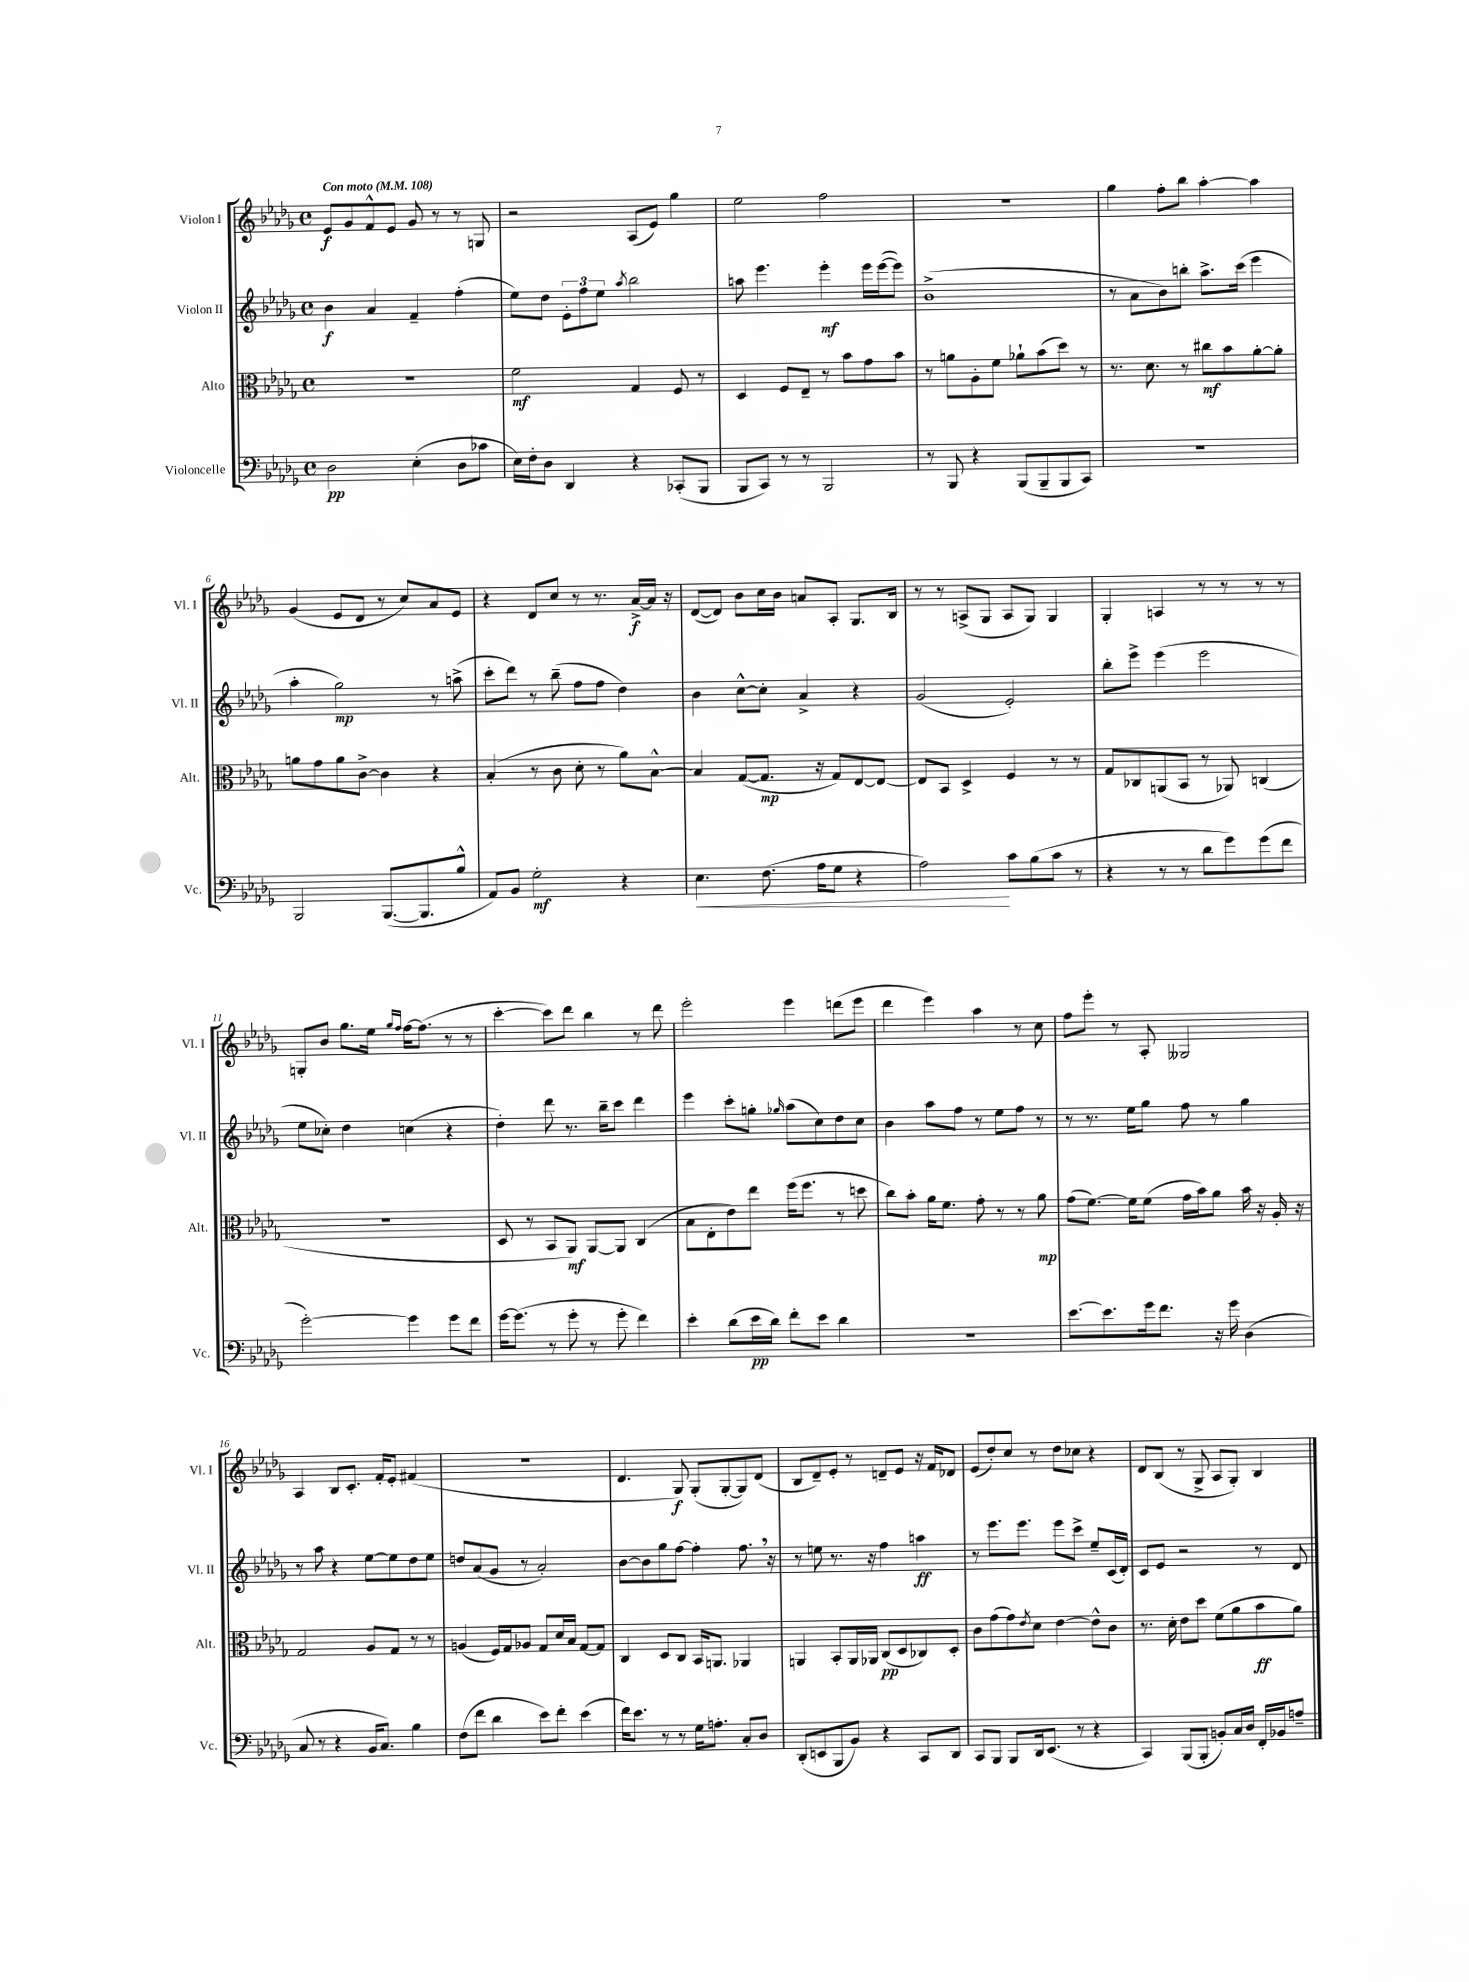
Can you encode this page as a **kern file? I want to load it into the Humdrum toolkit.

**kern	**dynam	**kern	**dynam	**kern	**dynam	**kern	**dynam
*part4	*part4	*part3	*part3	*part2	*part2	*part1	*part1
*staff4	*staff4	*staff3	*staff3	*staff2	*staff2	*staff1	*staff1
*I"Violoncelle	*	*I"Alto	*	*I"Violon II	*	*I"Violon I	*
*I'Vc.	*	*I'Alt.	*	*I'Vl. II	*	*I'Vl. I	*
*clefF4	*	*clefC3	*	*clefG2	*	*clefG2	*
*k[b-e-a-d-g-]	*	*k[b-e-a-d-g-]	*	*k[b-e-a-d-g-]	*	*k[b-e-a-d-g-]	*
*M4/4	*	*M4/4	*	*M4/4	*	*M4/4	*
*met(c)	*	*met(c)	*	*met(c)	*	*met(c)	*
*MM108	*	*MM108	*	*MM108	*	*MM108	*
=1	=1	=1	=1	=1	=1	=1	=1
!	!	!	!	!	!	!LO:TX:a:B:t=Con moto	!
2D-\	pp	1r	.	4b-\	f	8e-/L	f
.	.	.	.	.	.	8g-/	.
.	.	.	.	4a-/	.	8f^^/	.
.	.	.	.	.	.	8e-/J	.
(4E-'\	.	.	.	4f~/	.	8g-/	.
.	.	.	.	.	.	8r	.
8D-\L	.	.	.	(4ff'\	.	8r	.
8c-X\J	.	.	.	.	.	8Gn/	.
=2	=2	=2	=2	=2	=2	=2	=2
16E-\LL)	.	2f\	mf	8ee-\L)	.	2r	.
16F'\J	.	.	.	.	.	.	.
8D-\J	.	.	.	8dd-\J	.	.	.
4DD-/	.	.	.	12e-'\L	.	.	.
.	.	.	.	12ff\	.	.	.
.	.	.	.	12ee-\J	.	.	.
.	.	.	.	8qaa-/	.	.	.
4r	.	4G-/	.	2bb-\	.	(8A-/L	.
.	.	.	.	.	.	8e-/J)	.
(8CC-X'/L	.	8F/	.	.	.	4gg-\	.
8BBB-/J	.	8r	.	.	.	.	.
=3	=3	=3	=3	=3	=3	=3	=3
8BBB-/L	.	4D-/	.	8aan\	.	2ee-\	.
8CC/J)	.	.	.	4.eee-\	.	.	.
8r	.	8F/L	.	.	.	.	.
8r	.	8E-~/J	.	.	.	.	.
2BBB-/	.	8r	.	4eee-'\	mf	2ff\	.
.	.	8b-\L	.	.	.	.	.
.	.	8g-\	.	16eee-\LL	.	.	.
.	.	.	.	([16eee-\J	.	.	.
.	.	8b-\J	.	8eee-\J])	.	.	.
=4	=4	=4	=4	=4	=4	=4	=4
8r	.	8r	.	(1b-^	.	1r	.
8BBB-/	.	8an\L	.	.	.	.	.
4r	.	8A-'\	.	.	.	.	.
.	.	8f\J	.	.	.	.	.
(8BBB-/L	.	8a-X`\L	.	.	.	.	.
8BBB-~/	.	(8b-\	.	.	.	.	.
8BBB-/	.	8dd-\J)	.	.	.	.	.
8CC/J)	.	8r	.	.	.	.	.
=5	=5	=5	=5	=5	=5	=5	=5
1r	.	8.r	.	8r	.	4gg-\	.
.	.	.	.	8a-\L	.	.	.
.	.	8.d-\	.	.	.	.	.
.	.	.	.	8b-\)	.	8ff'\L	.
.	.	8r	.	8bbn'\J	.	8bb-\J	.
.	.	8cc#X\L	mf	8.aa-^\L	.	[4aa-'\	.
.	.	8b-\	.	.	.	.	.
.	.	.	.	(16ccc\Jk	.	.	.
.	.	[8a-'\	.	4eee-\	.	4aa-\]	.
.	.	8a-'\J]	.	.	.	.	.
!!LO:LB:g=z
=6	=6	=6	=6	=6	=6	=6	=6
2BBB-/	.	8an\L	.	4aa-'\	.	(4g-/	.
.	.	8g-\	.	.	.	.	.
.	.	8a\	.	2gg-\)	mp	8e-/L	.
.	.	[8c^\J	.	.	.	8d-/J	.
([8.BBB-/L	.	4c\]	.	.	.	8r	.
.	.	.	.	.	.	8cc/L)	.
8.BBB-/]	.	.	.	.	.	.	.
.	.	4r	.	8r	.	8a-/	.
8B-^^/J	.	.	.	(8aan^\	.	8e-/J	.
=7	=7	=7	=7	=7	=7	=7	=7
8AA-/L)	.	(4B-'/	.	8ccc'\L	.	4r	.
8BB-/J	.	.	.	8ddd-\J)	.	.	.
2G-'\	mf	8r	.	8r	.	8d-/L	.
.	.	8c\	.	(8bb-~\	.	8cc/J	.
.	.	8d-'\	.	8ff\L	.	8r	.
.	.	8r	.	8ff\J	.	8.r	.
4r	.	8a-\L)	.	4dd-\)	.	.	.
.	.	.	.	.	.	[16a-^/LL	f
.	.	[8B-^^\J	.	.	.	16a-/JJ]	.
.	.	.	.	.	.	16r	.
=8	=8	=8	=8	=8	=8	=8	=8
!	!LO:HP:b	!	!	!	!	!	!
4.E-\	<	4B-/]	.	4b-\	.	([8d-/L	.
.	.	.	.	.	.	8d-/J])	.
.	.	([8G-/L	.	[8cc^^\L	.	8b-\L	.
(8.F\	.	8.G-/J]	mp	8cc'\J]	.	16cc\L	.
.	.	.	.	.	.	16b-\JJ	.
.	.	.	.	4a-^/	.	8an/L	.
16A-\KL	.	16r	.	.	.	.	.
8G-\J	.	8G-/L)	.	.	.	8A-'/J	.
4r	.	[8E-/	.	4r	.	8.G-/L	.
.	.	8E-/J_	.	.	.	.	.
.	.	.	.	.	.	16B-/Jk	.
=9	=9	=9	=9	=9	=9	=9	=9
2A-\)	.	8E-/L]	.	(2g-/	.	8r	.
.	.	8BB-/J	.	.	.	8r	.
.	.	4D-^/	.	.	.	(8An^/L	.
.	.	.	.	.	.	8G-/J	.
8c\L	[	4F/	.	2e-'/)	.	8A/L	.
(8B-\	.	.	.	.	.	8G-/J)	.
8c\J	.	8r	.	.	.	4G-/	.
8r	.	8r	.	.	.	.	.
=10	=10	=10	=10	=10	=10	=10	=10
4r	.	8G-/L	.	8bb-'\L	.	4G-'/	.
.	.	8C-X/	.	8eee-^\J	.	.	.
8r	.	(8AAn/	.	(4eee-\	.	4An/	.
8r	.	8BB-/J	.	.	.	.	.
8d-\L	.	8r	.	2eee-\	.	8r	.
8g-\)	.	8AA-X/)	.	.	.	8r	.
(8g-\	.	(4Cn/	.	.	.	8r	.
8f\J	.	.	.	.	.	8r	.
!!LO:LB:g=z
=11	=11	=11	=11	=11	=11	=11	=11
[2g-'\)	.	1r	.	8ee-\L	.	8Gn'/L	.
.	.	.	.	8cc-X'\J)	.	8b-/J	.
.	.	.	.	4dd-\	.	8.gg-\L	.
.	.	.	.	.	.	16ee-\Jk	.
.	.	.	.	.	.	16qqgg-/LL	.
.	.	.	.	.	.	16qqff/JJ	.
4g-\]	.	.	.	(4ccn\	.	[16ff\KL	.
.	.	.	.	.	.	(8.ff\J]	.
8g-\L	.	.	.	4r	.	8r	.
8f\J	.	.	.	.	.	8r	.
=12	=12	=12	=12	=12	=12	=12	=12
[16g-\KL	.	8D-/	.	4dd-'\)	.	[4ccc'\	.
(8.g-\J]	.	.	.	.	.	.	.
.	.	8r	.	.	.	.	.
8r	.	8BB-/L	.	8ddd-\	.	8ccc\L])	.
8g-'\	.	8AA-/J)	mf	8.r	.	8ddd-\J	.
8r	.	[8AA-/L	.	.	.	4bb-\	.
.	.	.	.	16bb-~\KL	.	.	.
8g-'\	.	8AA-/J]	.	8ccc\J	.	.	.
4f\)	.	(4C/	.	4ddd-\	.	8r	.
.	.	.	.	.	.	8ddd-\	.
=13	=13	=13	=13	=13	=13	=13	=13
4e-'\	.	8B-\L	.	4eee-\	.	2eee-'\	.
.	.	8E-'\	.	.	.	.	.
(8d-\L	.	8e-\)	.	8ccc'\L	.	.	.
16e-\L	pp	8ee-\J	.	8ggn'\J	.	.	.
16d-\JJ)	.	.	.	.	.	.	.
.	.	.	.	16qqgg-X/	.	.	.
8f'\L	.	(16ff\KL	.	(8aa-\L	.	4eee-\	.
.	.	8.ff\J	.	.	.	.	.
8e-\J	.	.	.	8cc\)	.	.	.
4d-\	.	8r	.	8dd-\	.	(8dddn\L	.
.	.	8ddn\	.	8cc\J	.	8eee-\J	.
=14	=14	=14	=14	=14	=14	=14	=14
1r	.	8cc\L)	.	4b-\	.	4ddd-\	.
.	.	8b-'\J	.	.	.	.	.
.	.	16a-\KL	.	8aa-\L	.	4eee-\)	.
.	.	8.f\J	.	.	.	.	.
.	.	.	.	8ff\J	.	.	.
.	.	8g-'\	.	8r	.	4aa-\	.
.	.	8r	.	8ee-\L	.	.	.
.	.	8r	.	8ff\J	.	8r	.
.	.	8a-\	mp	8r	.	8cc\	.
=15	=15	=15	=15	=15	=15	=15	=15
[8.e-\L	.	(8g-\L	.	8r	.	8ff\L	.
.	.	[8.f\J)	.	8.r	.	8eee-'\J	.
8.e-\]	.	.	.	.	.	.	.
.	.	.	.	.	.	8r	.
.	.	16f\KL]	.	16ee-\KL	.	.	.
16g-\k	.	(8f\J	.	8gg-\J	.	8A-'/	.
8.f\J	.	.	.	.	.	.	.
.	.	16g-\LL	.	8ff\	.	2G--X/	.
.	.	16b-\J)	.	.	.	.	.
16r	.	8a-\J	.	8r	.	.	.
16g-\	.	.	.	.	.	.	.
(4D-\	.	16b-\	.	4gg-\	.	.	.
.	.	16r	.	.	.	.	.
.	.	16A-'/	.	.	.	.	.
.	.	16r	.	.	.	.	.
!!LO:LB:g=z
=16	=16	=16	=16	=16	=16	=16	=16
8C/	.	2G-/	.	8r	.	4A-/	.
8r	.	.	.	8aa-\	.	.	.
4r	.	.	.	4r	.	8B-/L	.
.	.	.	.	.	.	8.c'/J	.
16BB-/KL	.	8A-/L	.	[8ee-\L	.	.	.
8.C/J)	.	.	.	.	.	16f'/KL	.
.	.	8G-/J	.	8ee-\]	.	8e-'/J	.
4B-\	.	8r	.	8dd-\	.	(4f#X/	.
.	.	8r	.	8ee-\J	.	.	.
=17	=17	=17	=17	=17	=17	=17	=17
(8F\L	.	(4An/	.	8ddn/L	.	1r	.
8f\J	.	.	.	(8a-/	.	.	.
4d-\	.	16F/LL)	.	8g-/J	.	.	.
.	.	16G-/J	.	.	.	.	.
.	.	8A-X/J	.	8r	.	.	.
8e-\L)	.	8G-/L	.	2a-'/)	.	.	.
8f'\J	.	16d-/L	.	.	.	.	.
.	.	16B-/JJ	.	.	.	.	.
(4e-\	.	[8G-/L	.	.	.	.	.
.	.	8G-/J]	.	.	.	.	.
=18	=18	=18	=18	=18	=18	=18	=18
16f\KL)	.	4C/	.	[8b-\L	.	4.d-/	.
8.e-\J	.	.	.	.	.	.	.
.	.	.	.	8b-\]	.	.	.
8r	.	8D-/L	.	8gg-\	.	.	.
8r	.	8C/J	.	[8ff\J	.	8G-/)	f
16G-\KL	.	16BB-/KL	.	4ff'\]	.	(8G-'/L	.
8.An'\J	.	8.AAn/J	.	.	.	.	.
.	.	.	.	.	.	[8G-'/	.
8C'/L	.	4AA-X/	.	8.ff,\	.	8G-/])	.
8D-/J	.	.	.	.	.	(8d-/J	.
.	.	.	.	16r	.	.	.
=19	=19	=19	=19	=19	=19	=19	=19
(8DD-'/L	.	4AAn/	.	8r	.	8B-/L	.
8EEn/	.	.	.	8een\	.	8d-~/)	.
8BBB-/	.	8BB-'/L	.	8.r	.	8e-'/J	.
8BB-/J)	.	16AA/L	.	.	.	8r	.
.	.	16AA-X/JJ	.	16r	.	.	.
4r	.	(8C/L	pp	4ff\	.	8dn~/L	.
.	.	8D-/	.	.	.	8e-/J	.
8CC/L	.	8C-X/)	.	4aan\	ff	16r	.
.	.	.	.	.	.	16f/KL	.
8DD-/J	.	8D-'/J	.	.	.	8d-X/J	.
=20	=20	=20	=20	=20	=20	=20	=20
8CC/L	.	8c\L	.	8r	.	(8e-/L	.
8BBB-/J	.	(8g-\	.	8.eee-\L	.	8dd-'/)	.
8BBB-/L	.	8g-\)	.	.	.	8cc/J	.
.	.	.	.	8.eee-\J	.	.	.
.	.	8qe-/	.	.	.	.	.
16DD-/k	.	8d-\J	.	.	.	8r	.
(8.EE-/J	.	.	.	.	.	.	.
.	.	[4e-\	.	8eee-\L	.	8dd-\L	.
8r	.	.	.	8ccc^\J	.	8cc-X\J	.
4r	.	8e-^^\L]	.	8ee-~/L	.	4r	.
.	.	8c\J	.	(16c/L	.	.	.
.	.	.	.	16d-'/JJ)	.	.	.
=21	=21	=21	=21	=21	=21	=21	=21
4CC/)	.	8.r	.	8c/L	.	8d-/L	.
.	.	.	.	8e-/J	.	(8B-/J	.
.	.	16d-'\	.	.	.	.	.
(8BBB-/L	.	8e-\L	.	2r	.	8r	.
8BBB-'/J	.	8dd-\J	.	.	.	8G-^/	.
8BBn'/L)	.	(8f\L	.	.	.	8A-/L	.
16C/L	.	8a-\	.	.	.	8G-'/J)	.
16D-/JJ	.	.	.	.	.	.	.
16FF'/LL	.	8b-\	ff	8r	.	4B-/	.
16BB-X/J	.	.	.	.	.	.	.
8An~/J	.	8a-\J)	.	8d-/	.	.	.
==	==	==	==	==	==	==	==
*-	*-	*-	*-	*-	*-	*-	*-
